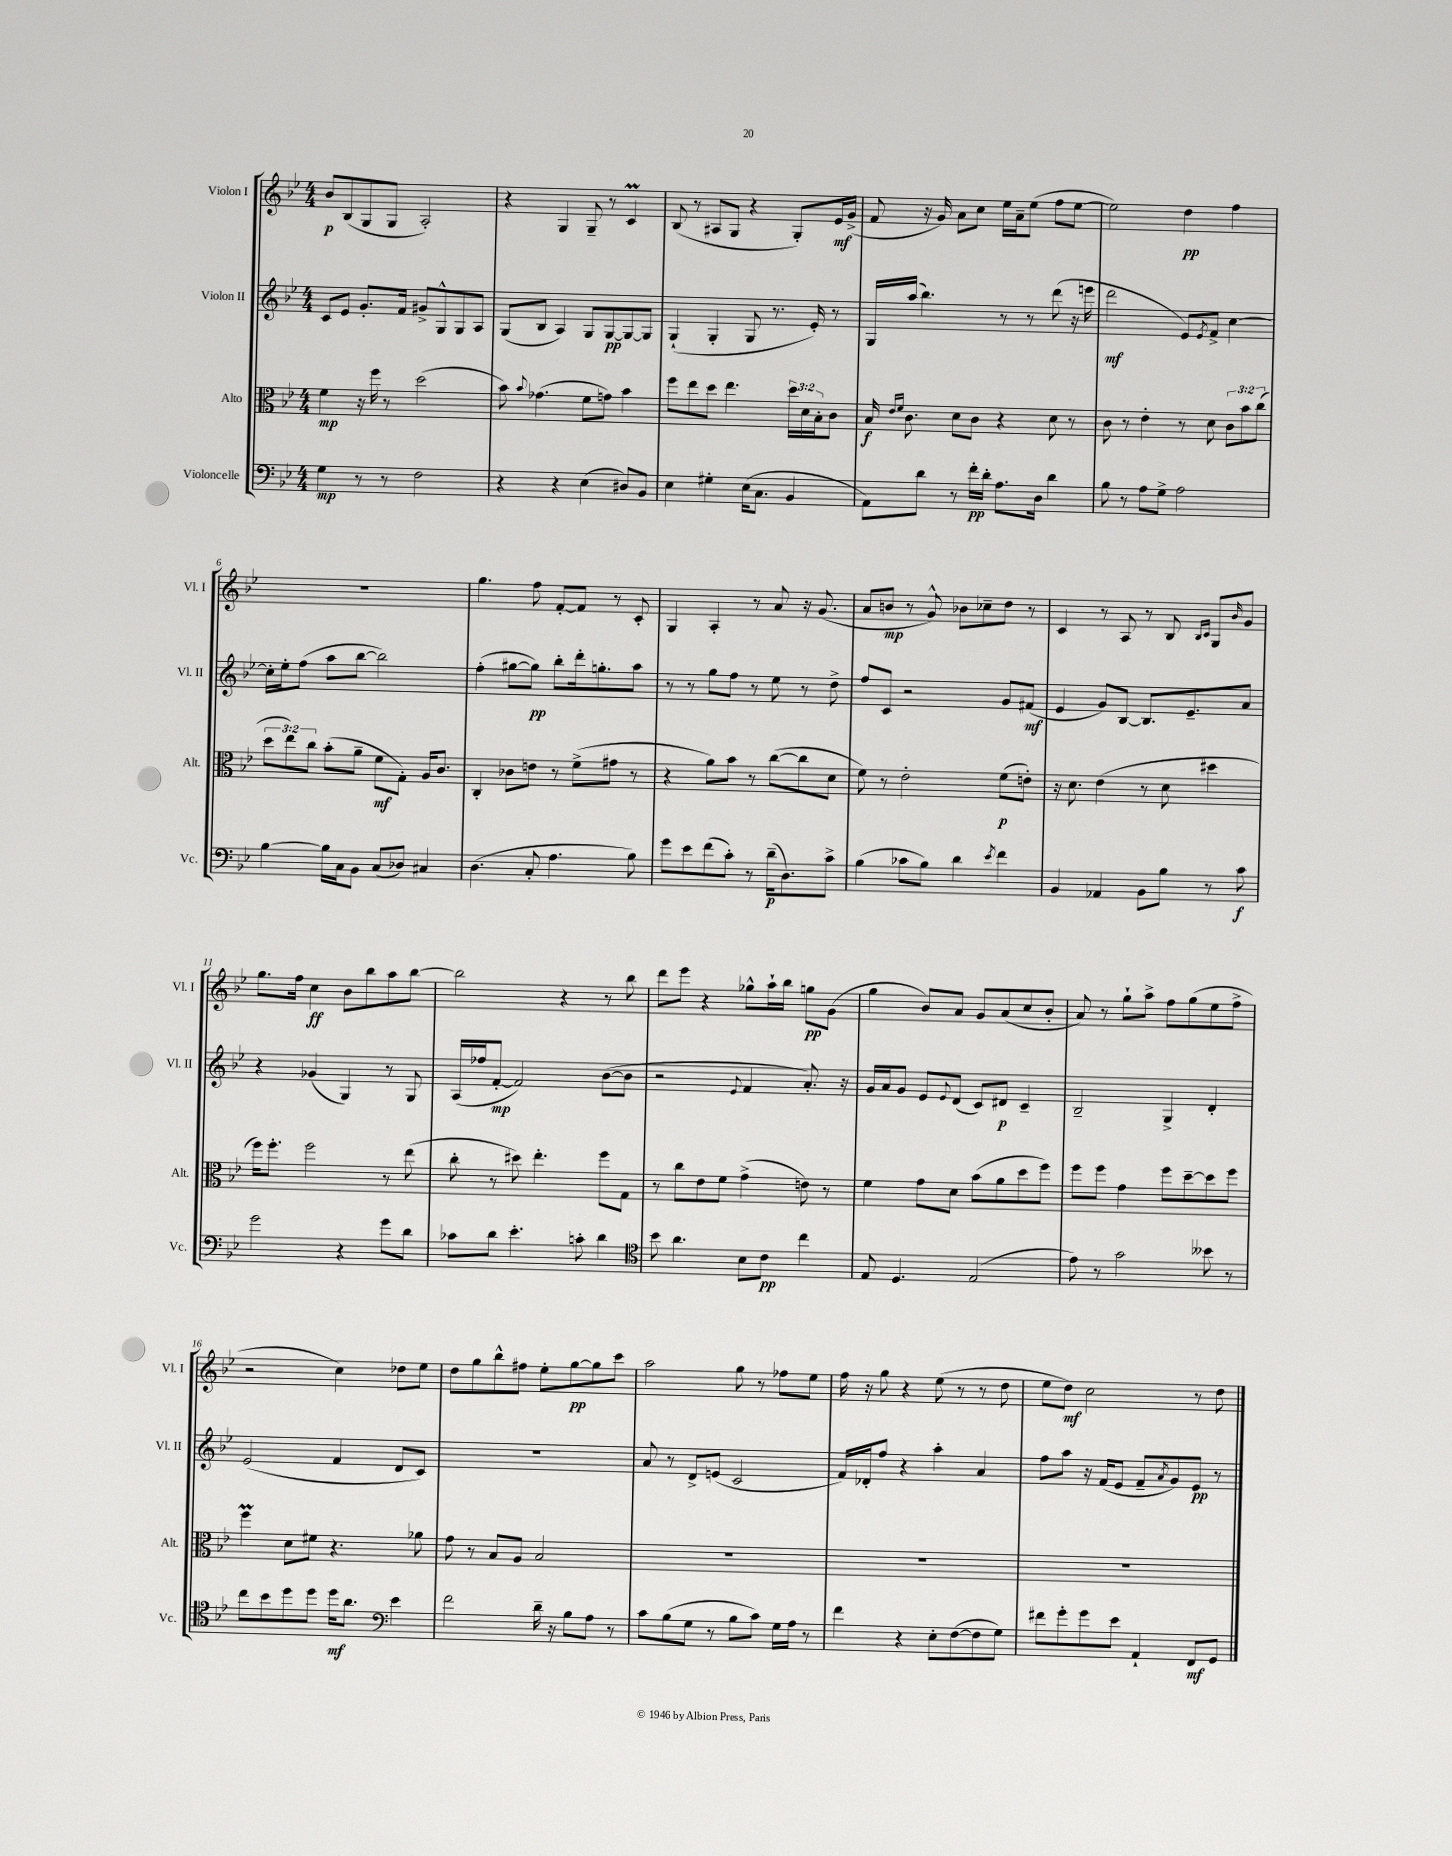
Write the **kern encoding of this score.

**kern	**kern	**kern	**kern
*staff4	*staff3	*staff2	*staff1
*clefF4	*clefC3	*clefG2	*clefG2
*k[b-e-]	*k[b-e-]	*k[b-e-]	*k[b-e-]
*M4/4	*M4/4	*M4/4	*M4/4
4G	4f	8c	8b-
.	.	8e-	(8B-
8r	16r	8.g'	8G
.	16ff	.	.
8r	8r	.	8G
.	.	16f	.
2F	(2dd	8g#^	2A')
.	.	8G^^	.
.	.	8G	.
.	.	8A	.
=	=	=	=
4r	8b-)	(8G	4r
.	8qqb-	.	.
.	(4.g-	8B-	.
4r	.	4A)	4G
(4E-	8f	8G	8G~
.	8g)	[8G	8r
8D#)	4b-	8G_	4c
8BB-	.	8G]	.
=	=	=	=
4E-	8ff	(4G`	(8B-
.	8ee-	.	8r
4G#'	8dd	4G'	8A#
.	4.ee-	.	8G
(16E-	.	8G	4r
8.C	.	.	.
.	.	8.r	.
4BB-	24dd	.	8G')
.	24d	.	.
.	.	16e-')	.
.	24B-'	.	.
.	8c	8r	16e-
.	.	.	(16g^
=	=	=	=
8AA)	16B-	16G	8f
.	16qqe-	.	.
.	16qqf	.	.
.	8.c	(16aa	.
8d	.	4.bb-)	16r
.	.	.	16g)
8r	8d	.	8a
16f'	8c	.	8cc
16d'	.	.	.
8.A	4r	8r	16ee-
.	.	.	16a~
.	.	8r	(8ee-
16D	.	.	.
4d	8d	(8ddd	8ff
.	8r	16r	[8ee-
.	.	16eee	.
=	=	=	=
8B-	8c	2ddd	2ee-])
8r	8r	.	.
8A	4e-'	.	.
8G^	.	.	.
2A	8r	8e-)	4dd
.	.	8qe-	.
.	8d	8f^	.
.	12c	[4cc	4ff
.	12b-	.	.
.	(12cc	.	.
=	=	=	=
[4B-	12dd	16cc']	1r
.	.	16ee-'	.
.	12ee-)	.	.
.	.	(8ff	.
.	12cc	.	.
16B-]	(8b-'	8aa	.
16C	.	.	.
8BB-	8a~	[8bb-	.
(8C	8f	2bb-])	.
8D-)	8G')	.	.
4C#	16A	.	.
.	8.c	.	.
=	=	=	=
(4.D	4C'	(4ff'	4.gg
.	8c-	[8gg#	.
8C'	8e	8gg#])	8ff
4.A	8r	8bb-'	[8f'
.	(8f^	16ddd'	8f]
.	.	8.gg'	.
.	8g#	.	8r
8B-)	8r	8aa	8c'
=	=	=	=
8g	4r	8r	4G
8e-	.	8r	.
(8f	8a)	8gg	4A'
8c')	8b-	8ff	.
8r	8r	8r	8r
(16d~	([8cc	8ee-	8a
8.D)	.	.	.
.	8cc]	8r	16r
.	.	.	(8.g
8c^	8d	8dd^	.
=	=	=	=
(4B-	8f)	8ff	8a
.	8r	8c	8b
8c-	2e-'	2r	8r
8B-)	.	.	8g^^)
4d	.	.	8b-
.	.	.	8cc-~
8qe-	.	.	.
4f	(8f	8g	8dd
.	8e')	(8f#	8r
=	=	=	=
4BB-	16r	4e-	4c
.	8.d	.	.
4AA-	(4e-	8g)	8r
.	.	[8B-	8A
8BB-	8r	8.B-]	8r
8B-	8d	.	8B-
.	.	8.e-~	.
.	.	.	16qqB-
.	.	.	16qqc
8r	4dd#	.	8G
.	.	.	16qqb-
8c	.	8a	8g
=	=	=	=
2g	16ff)	4r	8.gg
.	8.ff'	.	.
.	.	.	16ff
.	2ff	(4g-	4cc
4r	.	4G)	8b-
.	.	.	8bb-
8g	8r	8r	8aa
8d	(8ee-	8G	[8bb-
=	=	=	=
8c-	8cc'	(16A	2bb-]
.	.	16ff-	.
8d	8r	[8f'	.
4.e-'	8dd#)	2f])	.
.	4.ee-'	.	.
.	.	.	4r
8c'	.	.	.
4d	8ff	([8b-	8r
.	8G	8b-]	8bb-
=	=	=	=
*clefC4	*	*	*
8b-	8r	2r	8ddd
4.a	8cc	.	8eee-
.	8e-	.	4r
.	8f	.	.
.	.	8qqe-	.
8B-	(4g^	4f	8gg-^^
8c	.	.	16aa`
.	.	.	16bb-
4cc	8e)	8.a')	8gg
.	8r	.	(8g
.	.	16r	.
=	=	=	=
8E-	4f	16g	4gg
.	.	16a	.
4.D	.	8g	.
.	8g	8e-	8b-)
.	.	8qqe-	.
.	8d	(8d	8a
(2E-	(8b-	8c)	8g
.	8a	8d#	(8a
.	8dd	4c~	8cc
.	8ff)	.	8b-'
=	=	=	=
8e-)	8ff	2B-~	8a)
8r	8ff	.	8r
2g	4g	.	8gg`
.	.	.	8aa^
.	8ff	4G^	8ff
.	[8dd~	.	(8gg
8b--	8dd]	4d'	8ee-
8r	8ff	.	8ff^
=	=	=	=
8cc	4ff	(2e-	2r
8b-	.	.	.
8dd	8d	.	.
8dd	8f#	.	.
16dd	4.r	4f	4cc)
8.a	.	.	.
*clefF4	*	*	*
4e-	.	8d	8dd-
.	8a-	8c)	8ee-
=	=	=	=
2f	8g	1r	8dd
.	8r	.	8gg
.	8B-	.	8bb-^^
.	8A	.	8ff#
16d~	2B-	.	8ee-'
16r	.	.	.
8B-	.	.	[8gg
8A	.	.	8gg]
8r	.	.	8ccc
=	=	=	=
8c	1r	8a	2aa
(8B-	.	8r	.
8G	.	8d^	.
8r	.	(8e	.
8B-	.	2c	8gg
8c)	.	.	8r
16G	.	.	8ff-
16A	.	.	.
8r	.	.	8ee-
=	=	=	=
4f	1r	16f)	16ff
.	.	16d-'	16r
.	.	8ff	8gg
4r	.	4r	4r
8E-'	.	4aa'	(8ee-
([8F	.	.	8r
8F]	.	4a	8r
8G)	.	.	8dd
=	=	=	=
8f#	1r	8ff	8ee-
8g'	.	8aa	8dd)
8g	.	16r	2cc
.	.	(16f	.
8e-	.	8e-	.
4AA`	.	8f~	.
.	.	8qa	.
.	.	8g)	.
8FF	.	8e-	8r
8GG	.	8r	8dd
==	==	==	==
*-	*-	*-	*-
